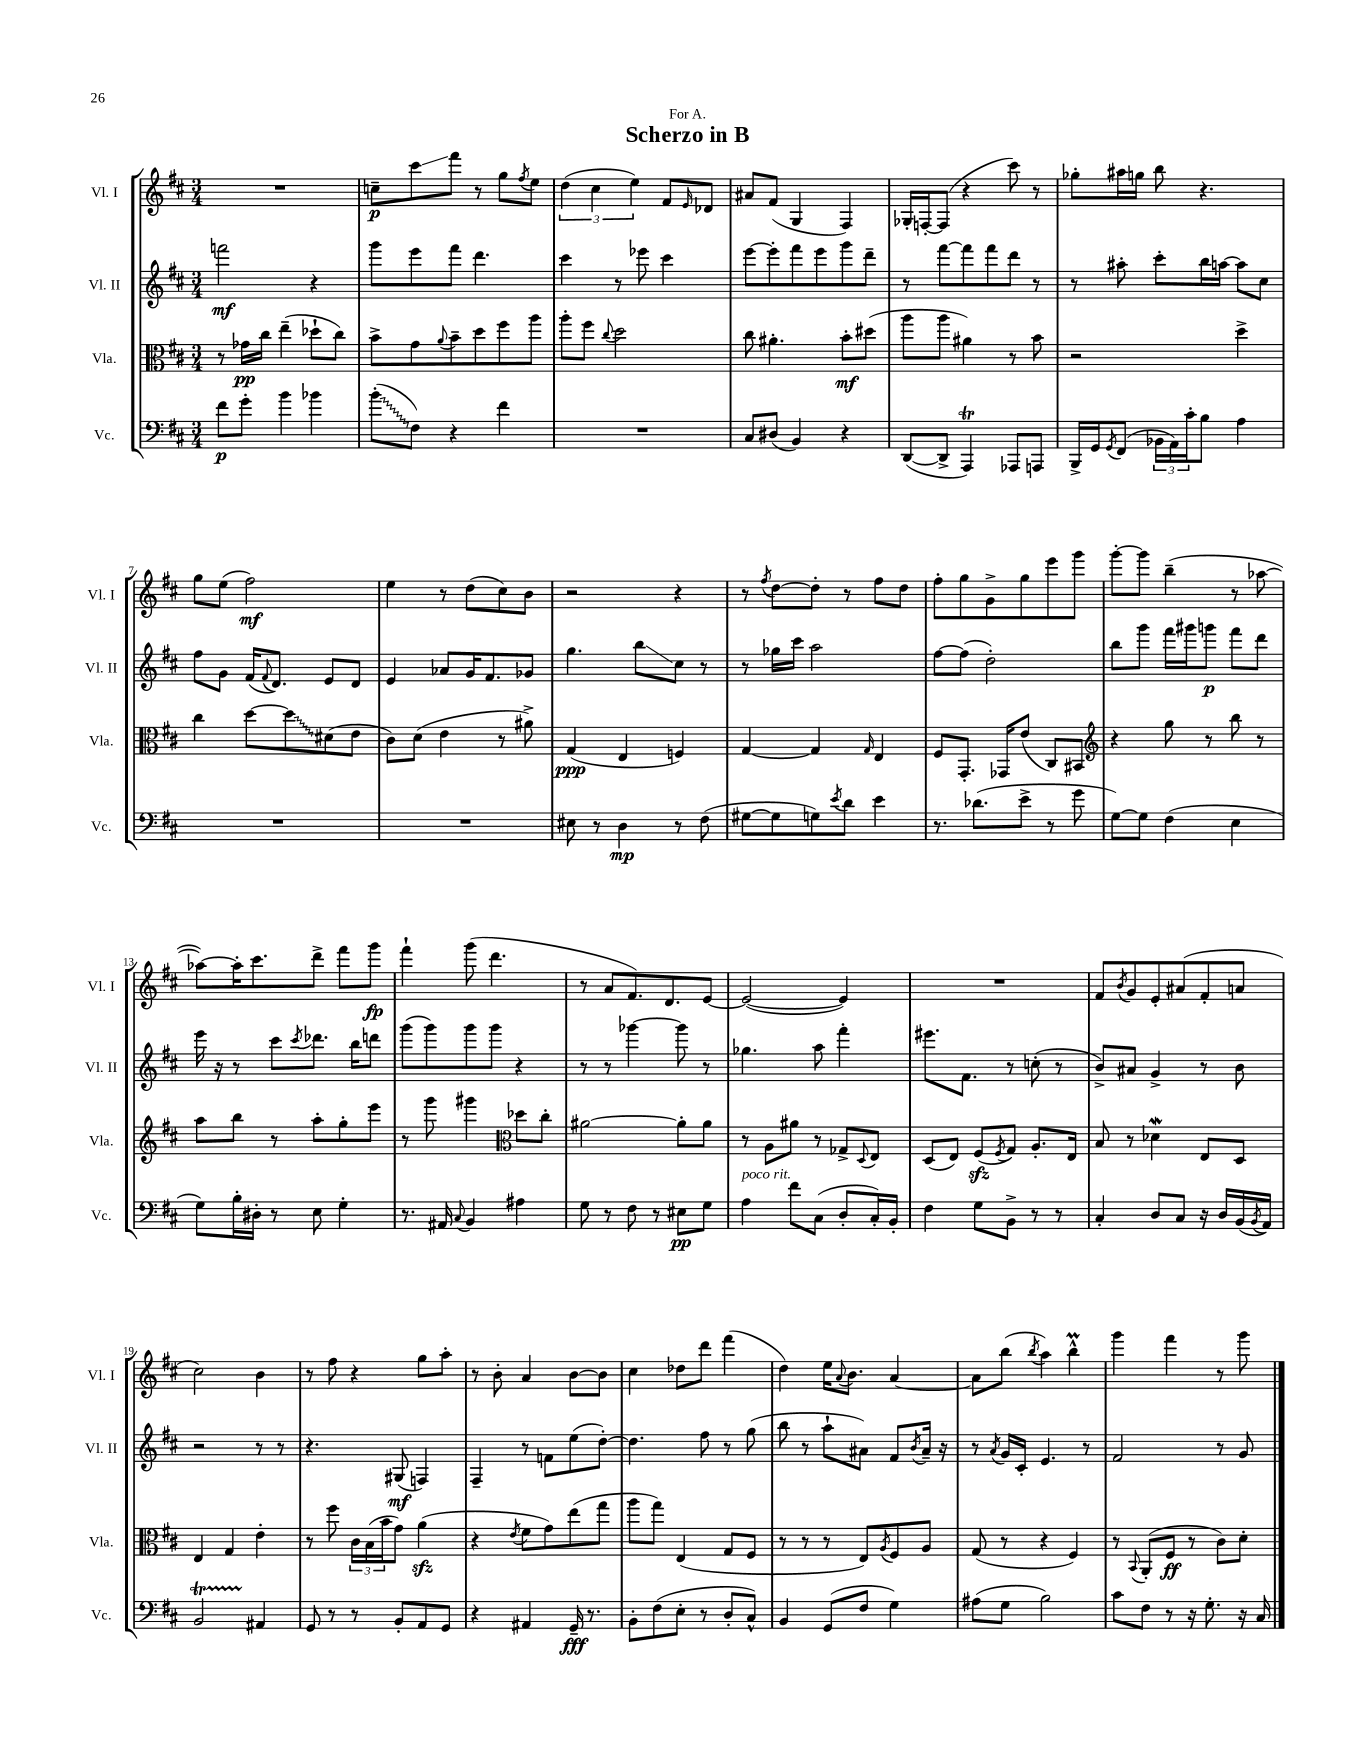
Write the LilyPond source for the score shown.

\header { title = "Scherzo in B" dedication = "For A." }
<<
\new StaffGroup <<
\new Staff = "s0" \with { instrumentName = "Vl. I" shortInstrumentName = "Vl. I" } {
    \clef treble \key d \major \numericTimeSignature \time 3/4
    R2. |
    c''8--\p cis'''8\glissando fis'''8 r8 g''8 \acciaccatura { fis''8 } e''8 |
    \tuplet 3/2 { d''4( cis''4 e''4) } fis'8 \grace { e'16 } des'8 |
    ais'8 fis'8( g4 fis4) |
    ges16-. f16~-. f8( r4 cis'''8) r8 |
    ges''8-. ais''16 g''16 b''8 r4. |
    g''8 e''8( fis''2\mf) |
    e''4 r8 d''8( cis''8) b'8 |
    r2 r4 |
    r8 \acciaccatura { fis''8 } d''8~ d''8-. r8 fis''8 d''8 |
    fis''8-. g''8 g'8-> g''8 e'''8 g'''8 |
    g'''8~-. g'''8 b''4--( r8 aes''8~ |
    aes''8~) aes''16-. cis'''8. d'''8-> fis'''8 g'''8\fp |
    fis'''4-! g'''8( d'''4. |
    r8 a'8 fis'8.) d'8. e'8~ |
    e'2~( e'4) |
    R2. |
    fis'8 \acciaccatura { b'8 } g'8 e'8-. ais'8( fis'8-. a'8 |
    cis''2) b'4 |
    r8 fis''8 r4 g''8 a''8-. |
    r8 b'8-. a'4 b'8~ b'8 |
    cis''4 des''8 d'''8 fis'''4( |
    d''4) e''16 \appoggiatura { a'8 } b'8. a'4~ |
    a'8 b''8( \acciaccatura { b''8 } a''4) b''4-^\prall |
    g'''4 fis'''4 r8 g'''8 \bar "|." |
}
\new Staff = "s1" \with { instrumentName = "Vl. II" shortInstrumentName = "Vl. II" } {
    \clef treble \key d \major \numericTimeSignature \time 3/4
    f'''2\mf r4 |
    g'''8 e'''8 fis'''8 d'''4. |
    cis'''4 r8 ees'''8 cis'''4 |
    e'''8~ e'''8-. fis'''8 e'''8 g'''8 d'''8-- |
    r8 fis'''8~ fis'''8 fis'''8 d'''8 r8 |
    r8 ais''8-. cis'''8-. b''16 a''16~ a''8 cis''8 |
    fis''8 g'8 fis'16( \appoggiatura { fis'8 } d'8.) e'8 d'8 |
    e'4 aes'8 g'16 fis'8. ges'8 |
    g''4. b''8\glissando cis''8 r8 |
    r8 ges''16 cis'''16 a''2 |
    fis''8~ fis''8( d''2-.) |
    b''8 g'''8 fis'''16 gis'''16 g'''8\p fis'''8 d'''8 |
    e'''16 r16 r8 cis'''8 \acciaccatura { cis'''8 } des'''8. b''16 d'''8 |
    g'''8( g'''8) g'''8 g'''8 r4 |
    r8 r8 ges'''4~ ges'''8 r8 |
    ges''4. a''8 fis'''4-. |
    eis'''8. fis'8. r8 c''8-.( r8 |
    b'8->) ais'8 g'4-> r8 b'8 |
    r2 r8 r8 |
    r4. gis8\mf( f4) |
    fis4-- r8 f'8 e''8( d''8~-.) |
    d''4. fis''8 r8 g''8( |
    b''8 r8 a''8-! ais'8) fis'8 \acciaccatura { b'8 } ais'16-- r16 |
    r8 \acciaccatura { a'8 } g'16 cis'16-. e'4. r8 |
    fis'2 r8 g'8 \bar "|." |
}
\new Staff = "s2" \with { instrumentName = "Vla." shortInstrumentName = "Vla." } {
    \clef alto \key d \major \numericTimeSignature \time 3/4
    r8 ges'16\pp cis''16 e''4--( des''8-! cis''8) |
    b'8-> g'8 \appoggiatura { a'8 } b'8-- d''8 fis''8 a''8 |
    a''8-. fis''8 \appoggiatura { cis''8 } d''2 |
    cis''8 ais'4.-. b'8-.\mf dis''8( |
    a''8 a''8 ais'4) r8 b'8 |
    r2 d''4-> |
    cis''4 d''8~ \once \override Glissando.style = #'zigzag d''8\glissando dis'8( e'8 |
    cis'8) d'8( e'4 r8 ais'8->) |
    g4\ppp( e4 f4) |
    g4~ g4 \grace { g16 } e4 |
    fis8 g,8.-. ges,16 e'8( cis8) bis,8 |
    \clef treble r4 g''8 r8 b''8 r8 |
    a''8 b''8 r8 a''8-. g''8-. e'''8 |
    r8 g'''8 gis'''4 \clef alto des''8 cis''8-. |
    ais'2~ ais'8-. ais'8 |
    r8 a8 ais'8 r8 ges8-> \appoggiatura { d8 } e8 |
    d8( e8) fis8\sfz( \acciaccatura { fis8 } g8) a8.-. e16 |
    b8 r8 des'4\mordent e8 d8 |
    e4 g4 e'4-. |
    r8 fis''8 \tuplet 3/2 { cis'16 b16( b'16 } g'8) a'4\sfz( |
    r4 \acciaccatura { e'8 } fis'8 g'8) e''8( g''8 |
    a''8 g''8) e4( g8 fis8 |
    r8 r8 r8 e8) \acciaccatura { a8 } fis8 a8 |
    g8( r8 r4 fis4) |
    r8 \appoggiatura { b,8 } a,8-.( fis8\ff r8 cis'8) d'8-. \bar "|." |
}
\new Staff = "s3" \with { instrumentName = "Vc." shortInstrumentName = "Vc." } {
    \clef bass \key d \major \numericTimeSignature \time 3/4
    fis'8\p g'8-. b'4 bes'4 |
    \once \override Glissando.style = #'zigzag b'8-.\glissando( fis8) r4 fis'4 |
    R2. |
    cis8 dis8( b,4) r4 |
    d,8~( d,8-> a,,4\trill) aes,,8 a,,8 |
    b,,16-> g,16 \acciaccatura { g,8 } fis,8( \tuplet 3/2 { bes,16 a,16) cis'16-. } b8 a4 |
    R2. |
    R2. |
    eis8 r8 d4\mp r8 fis8( |
    gis8~ gis8 g8) \acciaccatura { e'8 } d'8 e'4 |
    r8. des'8.( e'8-> r8 g'8 |
    g8~) g8 fis4( e4 |
    g8) b16-. dis16-. r8 e8 g4-. |
    r8. ais,16 \appoggiatura { cis8 } b,4 ais4 |
    g8 r8 fis8 r8 eis8\pp g8 |
    a4^\markup { \italic "poco rit." } fis'8 cis8( d8-. cis16-.) b,16-. |
    fis4 g8 b,8-> r8 r8 |
    cis4-. d8 cis8 r16 d16 b,16( \acciaccatura { b,8 } a,16) |
    b,2\startTrillSpan ais,4\stopTrillSpan |
    g,8 r8 r8 b,8-. a,8 g,8 |
    r4 ais,4 g,16--\fff r8. |
    b,8-. fis8( e8-. r8 d8-. cis8-^) |
    b,4 g,8( fis8 g4) |
    ais8( g8 b2) |
    cis'8 fis8 r8 r16 g8.-. r16 cis16 \bar "|." |
}
>>
>>
